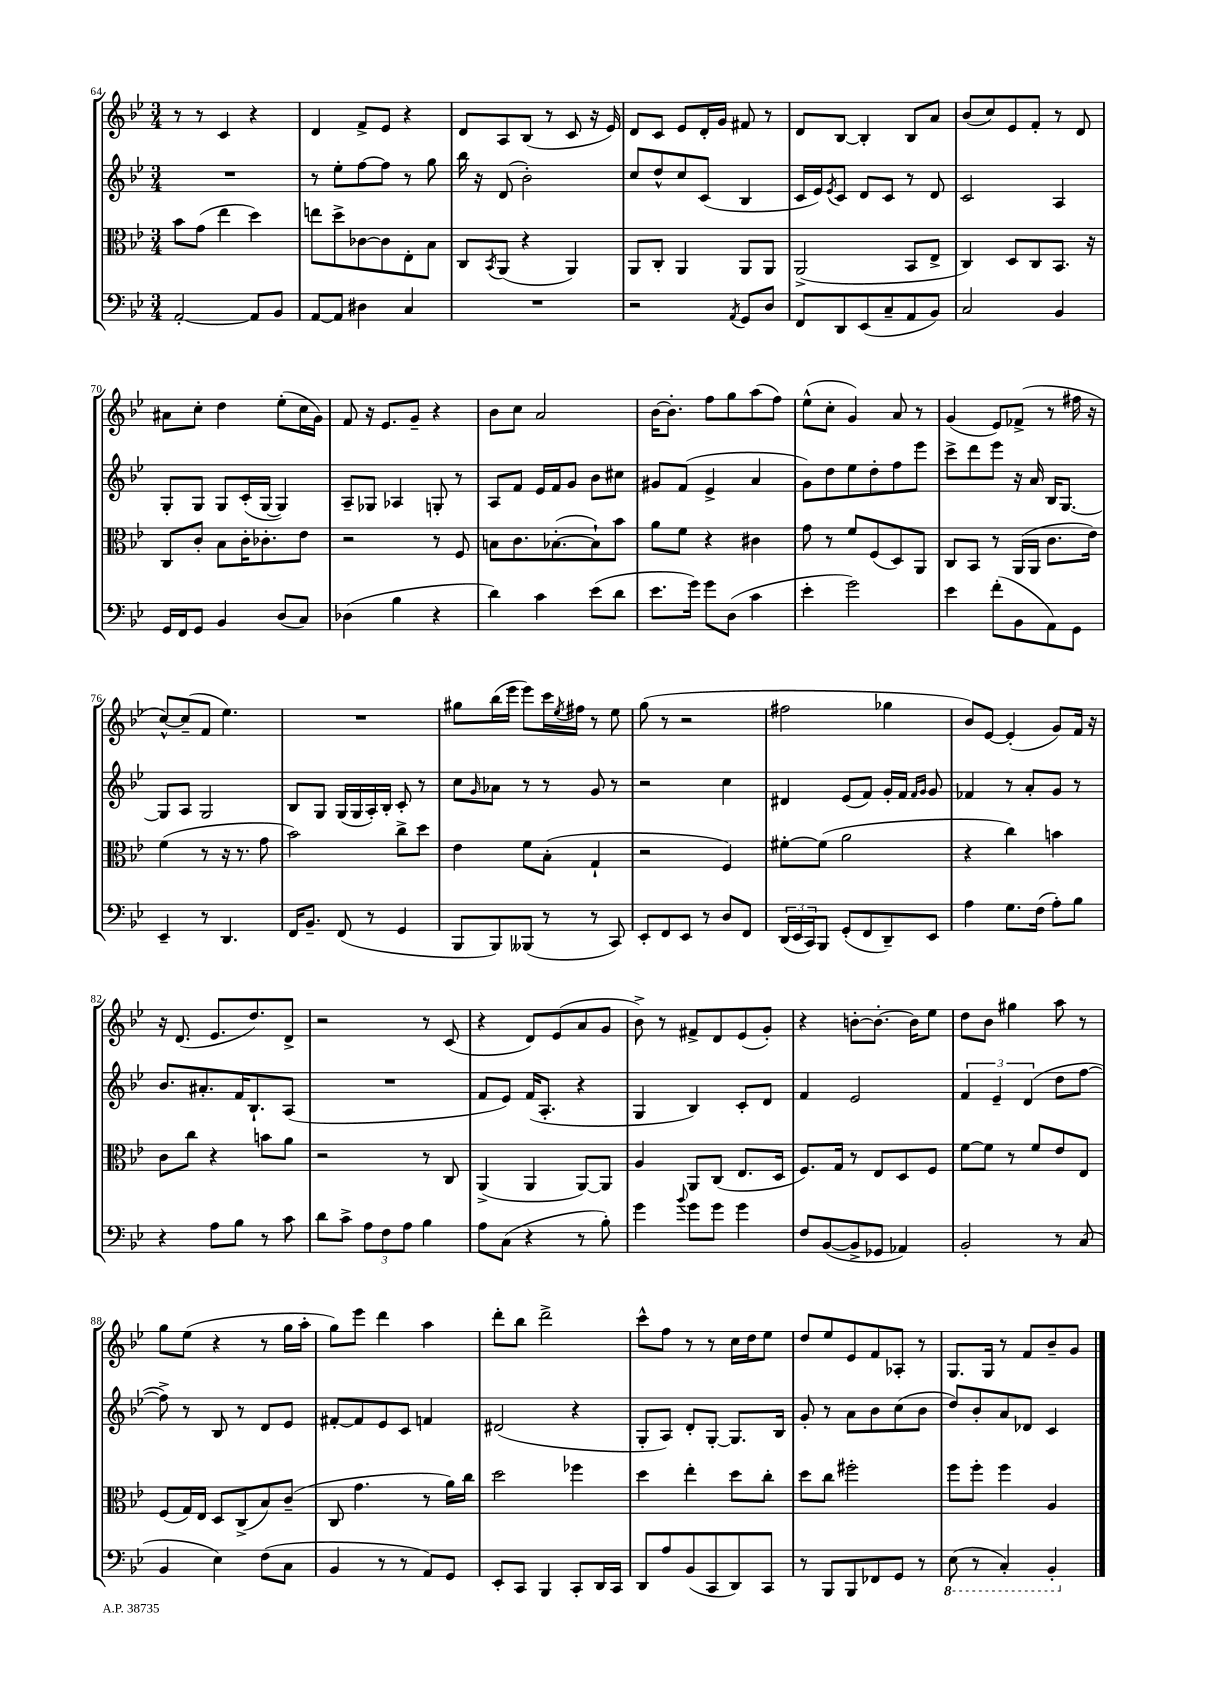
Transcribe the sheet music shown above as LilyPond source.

<<
\new StaffGroup <<
\new Staff = "s0" {
    \clef treble \key bes \major \numericTimeSignature \time 3/4
    r8 r8 c'4 r4 |
    d'4 f'8-> ees'8 r4 |
    d'8 a8 bes8( r8 c'8 r16 ees'16) |
    d'8 c'8 ees'8 d'16-. g'16 fis'8 r8 |
    d'8 bes8~ bes4-. bes8 a'8 |
    bes'8( c''8) ees'8 f'8-. r8 d'8 |
    ais'8 c''8-. d''4 ees''8-.( c''16 g'16) |
    f'8 r16 ees'8. g'8-- r4 |
    bes'8 c''8 a'2 |
    bes'16~ bes'8.-. f''8 g''8 a''8( f''8) |
    ees''8-^( c''8-. g'4) a'8 r8 |
    g'4( ees'8) fes'8->( r8 fis''16 r16 |
    c''8~-^) c''8--( f'8 ees''4.) |
    R2. |
    gis''8 bes''16( ees'''16 ees'''8) c'''16 \acciaccatura { ees''8 } fis''16 r8 ees''8 |
    g''8( r8 r2 |
    fis''2 ges''4 |
    bes'8) ees'8~ ees'4-.( g'8) f'16 r16 |
    r16 d'8.( ees'8. d''8.) d'8-> |
    r2 r8 c'8( |
    r4 d'8) ees'8( a'8 g'8 |
    bes'8->) r8 fis'8-> d'8 ees'8( g'8-.) |
    r4 b'8~-. b'8.~-. b'16 ees''8 |
    d''8 bes'8 gis''4 a''8 r8 |
    g''8 ees''8( r4 r8 g''16 a''16-. |
    g''8) ees'''8 d'''4 a''4 |
    d'''8-. bes''8 d'''2-> |
    c'''8-^ f''8 r8 r8 c''16 d''16 ees''8 |
    d''8 ees''8 ees'8 f'8 aes8-. r8 |
    g8. g16 r8 f'8 bes'8-- g'8 \bar "|." |
}
\new Staff = "s1" {
    \clef treble \key bes \major \numericTimeSignature \time 3/4
    R2. |
    r8 ees''8-. f''8~ f''8 r8 g''8 |
    bes''16 r16 d'8( bes'2-.) |
    c''8 d''8-^ c''8 c'8( bes4 |
    c'16 ees'16) \acciaccatura { ees'8 } c'8 d'8 c'8 r8 d'8 |
    c'2 a4 |
    g8-. g8 g8 c'16-.( g16~ g4) |
    a8-- ges8 aes4 g8-. r8 |
    a8 f'8 ees'16 f'16 g'8 bes'8 cis''8 |
    gis'8 f'8( ees'4-> a'4 |
    g'8) d''8 ees''8 d''8-. f''8 ees'''8 |
    c'''8-> d'''8 ees'''8 r16 a'16 bes16 g8.~ |
    g8 a8 g2 |
    bes8 g8 g16( g16 a16-.) bes16-. c'8-. r8 |
    c''8 \grace { g'16 } aes'8 r8 r8 g'8 r8 |
    r2 c''4 |
    dis'4 ees'8( f'8) g'16-. f'16 \grace { f'16 g'16 } g'8 |
    fes'4 r8 a'8-. g'8 r8 |
    bes'8. ais'8.-. f'16 bes8.-! a8( |
    R2. |
    f'8 ees'8) f'16( a8.-. r4 |
    g4 bes4) c'8-. d'8 |
    f'4 ees'2 |
    \tuplet 3/2 { f'4 ees'4-- d'4( } d''8 f''8~ |
    f''8->) r8 bes8 r8 d'8 ees'8 |
    fis'8~-. fis'8 ees'8 c'8 f'4 |
    dis'2( r4 |
    g8-. a8) d'8-. g8~-. g8. bes16 |
    g'8-. r8 a'8 bes'8 c''8( bes'8 |
    d''8) bes'8-. a'8 des'8 c'4 \bar "|." |
}
\new Staff = "s2" {
    \clef alto \key bes \major \numericTimeSignature \time 3/4
    bes'8 g'8( ees''4 d''4) |
    e''8 d''8-> ces'8~ ces'8 ees8-. bes8 |
    c8 \acciaccatura { bes,8 } a,8( r4 a,4) |
    a,8 c8-. a,4 a,8 a,8 |
    a,2->( bes,8 ees8-> |
    c4) d8 c8 bes,8. r16 |
    c8 c'8-. bes8 c'16-. ces'8.-. ees'8 |
    r2 r8 f8 |
    b8 c'8. bes8.~-.( bes8-!) bes'8 |
    a'8 f'8 r4 cis'4 |
    g'8 r8 f'8 f8( d8) a,8 |
    c8 bes,8 r8 a,16( a,16 c'8. ees'16) |
    f'4( r8 r16 r8. g'8 |
    bes'2) c''8-> d''8 |
    ees'4 f'8 bes8-.( g4-! |
    r2 f4) |
    fis'8~-. fis'8( a'2 |
    r4 c''4) b'4 |
    c'8 c''8 r4 b'8 a'8 |
    r2 r8 c8 |
    a,4->( a,4 a,8~) a,8 |
    a4 a,8 c8( ees8. d16 |
    f8.) g16 r8 ees8 d8 f8 |
    f'8~ f'8 r8 f'8 ees'8 ees8 |
    f8( g16) ees16 d8 c8->( bes8) c'8--( |
    c8 g'4. r8 a'16) c''16 |
    d''2 fes''4 |
    d''4 ees''4-. d''8 c''8-. |
    d''8 c''8 fis''2-. |
    f''8 f''8-. f''4 a4 \bar "|." |
}
\new Staff = "s3" {
    \clef bass \key bes \major \numericTimeSignature \time 3/4
    a,2~-. a,8 bes,8 |
    a,8~ a,8 dis4 c4 |
    R2. |
    r2 \acciaccatura { a,8 } g,8 d8 |
    f,8 d,8 ees,8( c8-- a,8 bes,8) |
    c2 bes,4 |
    g,16 f,16 g,8 bes,4 d8( c8) |
    des4( bes4 r4 |
    d'4) c'4 ees'8( d'8 |
    ees'8. g'16) g'8 d8( c'4 |
    ees'4-. g'2) |
    ees'4 f'8-.( bes,8 a,8) g,8 |
    ees,4-- r8 d,4. |
    f,16 bes,8.-- f,8( r8 g,4 |
    bes,,8 bes,,8) beses,,8( r8 r8 c,8) |
    ees,8-. f,8 ees,8 r8 d8 f,8 |
    \tuplet 3/2 { d,16( ees,16 c,16) } bes,,8 g,8-.( f,8 d,8--) ees,8 |
    a4 g8. f16( a8-.) bes8 |
    r4 a8 bes8 r8 c'8 |
    d'8 c'8-> \tuplet 3/2 { a8 f8 a8 } bes4 |
    a8 c8( r4 r8 bes8-.) |
    g'4 \appoggiatura { bes'8 } g'8 g'8 g'4 |
    f8 bes,8~( bes,8-> ges,8 aes,4) |
    bes,2-. r8 c8( |
    bes,4 ees4) f8( c8 |
    bes,4 r8 r8 a,8) g,8 |
    ees,8-. c,8 bes,,4 c,8-. d,16 c,16 |
    d,8 a8 bes,8( c,8 d,8) c,8 |
    r8 bes,,8 bes,,8 fes,8 g,8 r8 |
    \ottava #-1 ees,8( r8 c,4-.) bes,,4-. \ottava #0 \bar "|." |
}
>>
>>
\layout { \context { \Score currentBarNumber = #64 } }
